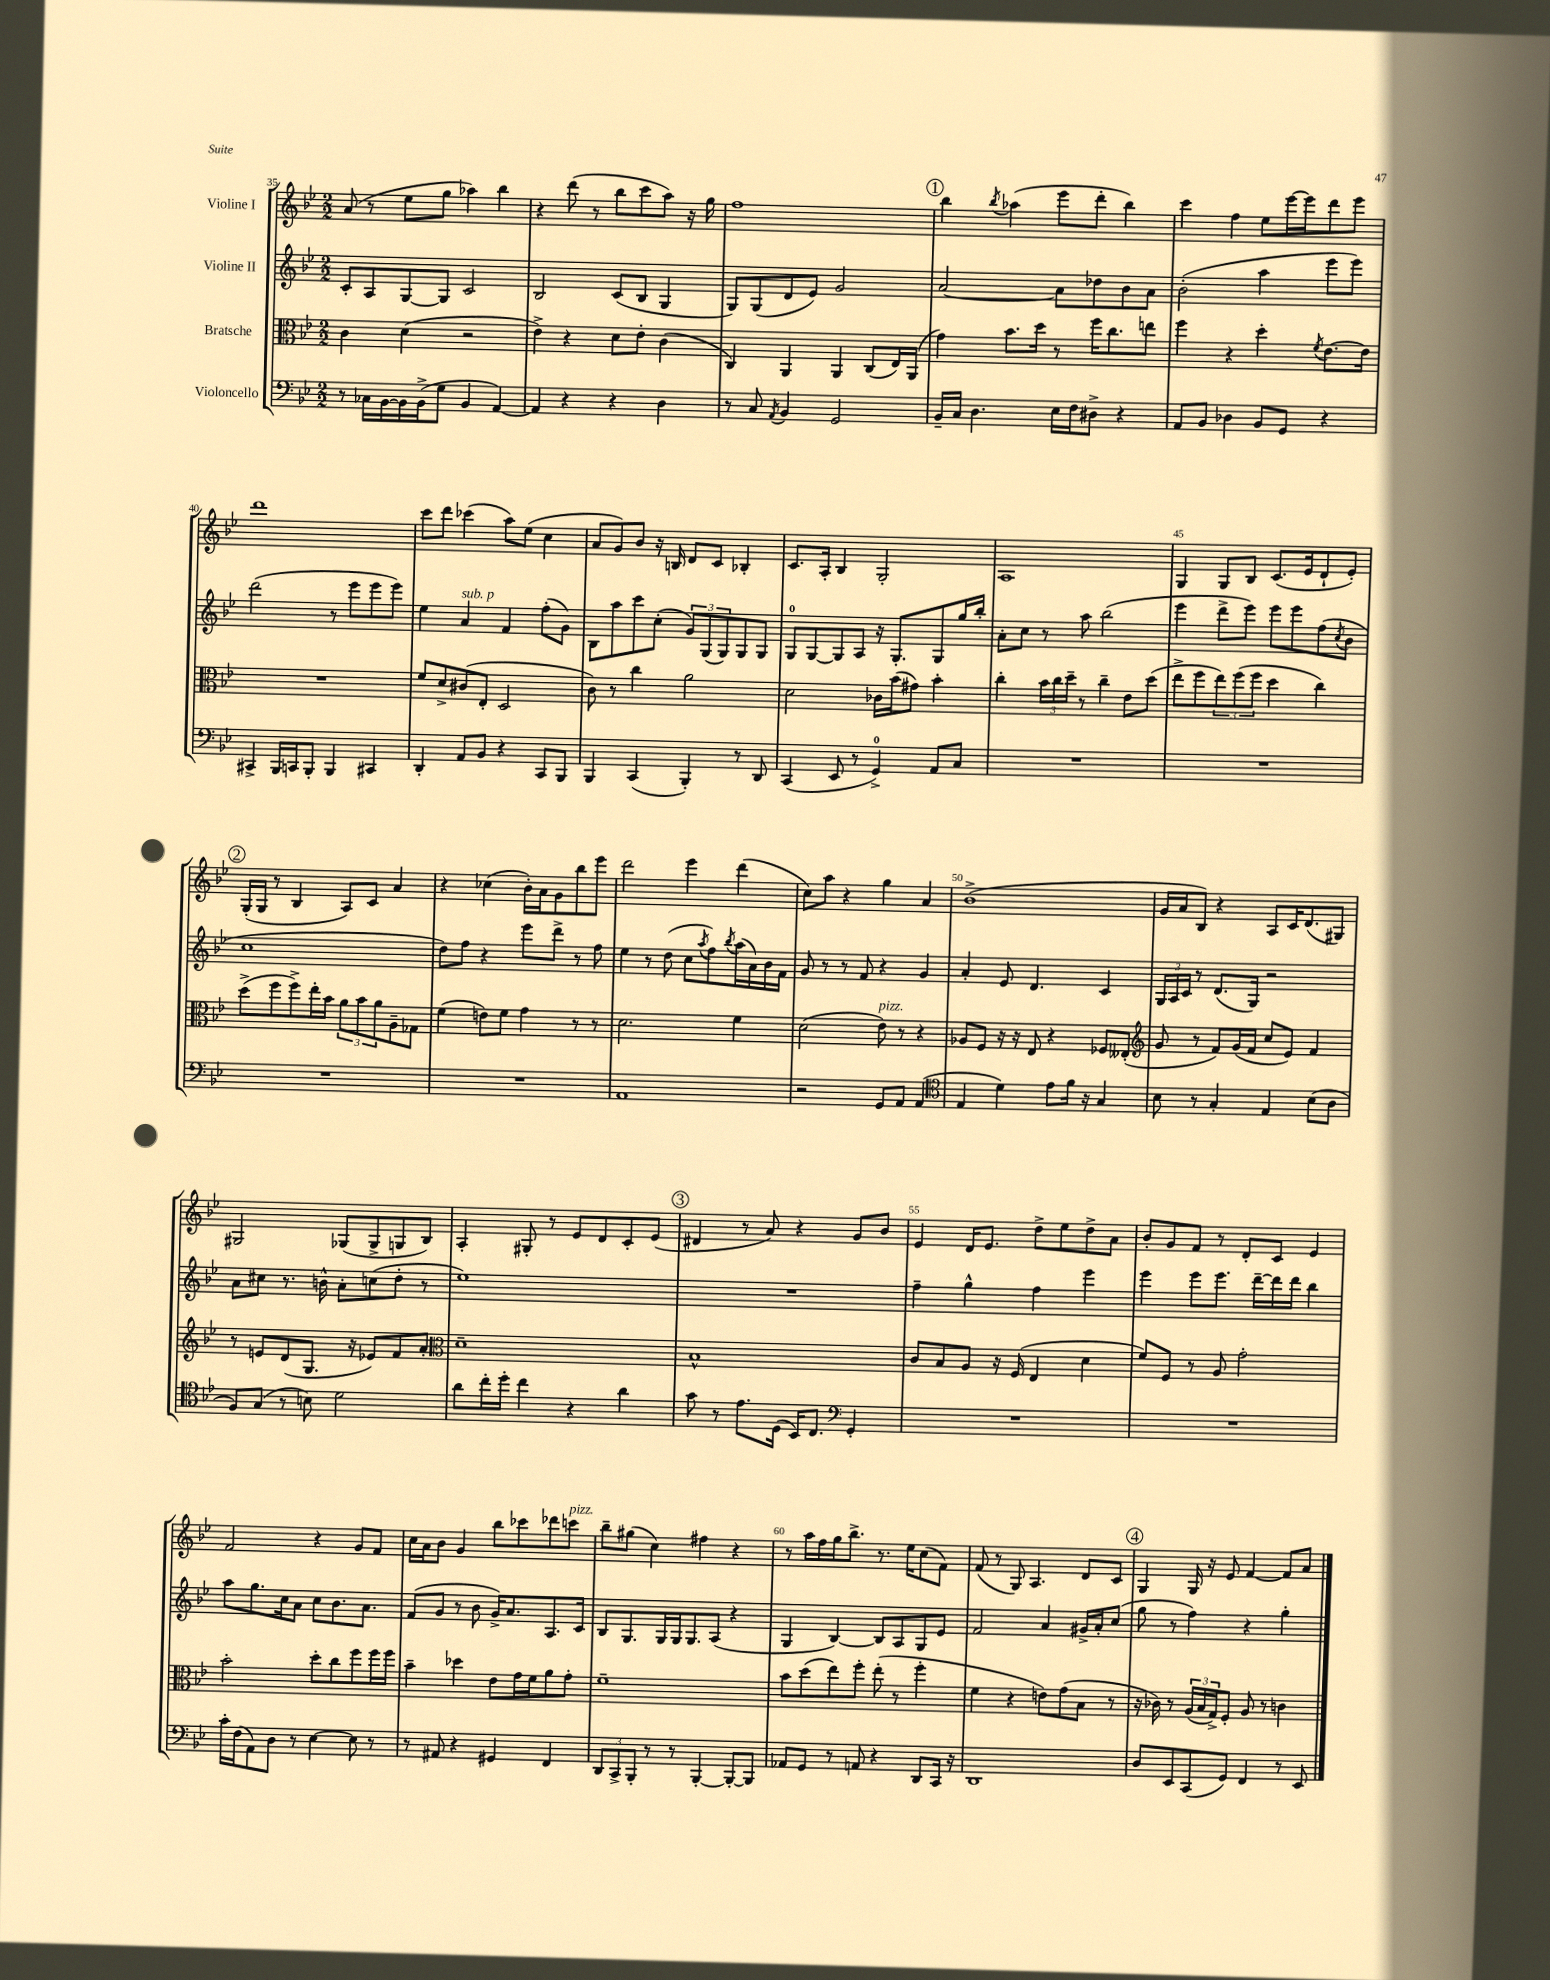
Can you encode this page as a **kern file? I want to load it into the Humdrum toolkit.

**kern	**kern	**kern	**kern
*staff4	*staff3	*staff2	*staff1
*clefF4	*clefC3	*clefG2	*clefG2
*k[b-e-]	*k[b-e-]	*k[b-e-]	*k[b-e-]
*M2/2	*M2/2	*M2/2	*M2/2
8r	4c	8c'	(8a
16C-	.	8A	8r
[16BB-	.	.	.
16BB-]	(4d	[8G	8ee-
(16BB-^	.	.	.
8G	.	8G]	8gg
4BB-	2r	2c	4aa-)
[4AA)	.	.	4bb-
=	=	=	=
4AA]	4e-^)	2B-	4r
4r	4r	.	(8ddd
.	.	.	8r
4r	8d	(8c	8bb-
.	8e-'	8B-	8ccc
4D	(4c	4G	8aa)
.	.	.	16r
.	.	.	16gg
=	=	=	=
8r	4C)	8G)	1ff
8C	.	(8G	.
8qAA	.	.	.
4BB-	4AA	8d	.
.	.	8e-)	.
2GG	4AA	2g	.
.	(8C	.	.
.	16E-)	.	.
.	(16AA	.	.
=	=	=	=
16BB-~	4g)	[2a	4bb-
16C	.	.	.
4.D	.	.	.
.	.	.	8qbb-
.	8.b-	.	(4aa-
.	16dd	.	.
16E-	8r	8a]	8eee-
16F	.	.	.
8D#^	16ff	8dd-	8ddd'
.	8.cc	.	.
4r	.	8b-	4bb-)
.	8ee	8a	.
=	=	=	=
8AA	4ff	(2b-'	4ccc
8BB-	.	.	.
4D-	4r	.	4ff
8BB-	4dd'	4aa	8ee-
8GG	.	.	[16eee-
.	.	.	16eee-]
.	8qf	.	.
4r	[8.e-	8eee-	8ddd
.	.	8eee-)	8eee-
.	16e-]	.	.
=	=	=	=
4CC#^	1r	(2ddd	1ddd
16BBB-	.	.	.
16CC	.	.	.
8BBB-'	.	.	.
4BBB-	.	8r	.
.	.	8eee-	.
4CC#	.	8eee-	.
.	.	8eee-)	.
=	=	=	=
4DD'	8f	4ee-	8ccc
.	8d^	.	8ddd
8AA	(8c#	4a	(4ccc-
8BB-	8E-'	.	.
4r	2D	4f	8aa)
.	.	.	(8ee-
8CC	.	(8ff'	4cc
8BBB-	.	8g)	.
=	=	=	=
4BBB-	8c)	8B-	8a
.	8r	8aa	8g)
(4CC	4cc	8ccc	8b-
.	.	(8cc'	16r
.	.	.	16B
4BBB-')	2a	12g)	8d
.	.	(12G	.
.	.	.	8c
.	.	12G)	.
8r	.	8G	4B-'
8DD	.	8G	.
=	=	=	=
(4CC	2d	8G	8.c
.	.	[8G	.
.	.	.	16A'
8EE-	.	8G]	4B-
8r	.	8A	.
4GG^)	16c-	16r	2G'
.	(16b-	8.G'	.
.	8g#)	.	.
8AA	4b-'	8G	.
8C	.	16gg	.
.	.	16bb-'	.
=	=	=	=
1r	4cc'	8a'	1A
.	.	8cc	.
.	24b-	8r	.
.	24cc	.	.
.	24dd~	.	.
.	8r	8aa	.
.	4cc~	(2bb-	.
.	8e-	.	.
.	(8dd	.	.
=	=	=	=
1r	8ee-^	4eee-	4G
.	8ff	.	.
.	12ee-)	8ddd^	8G
.	(12ff	.	.
.	.	8eee-)	8B-
.	12ff	.	.
.	4dd	8eee-	(8.c
.	.	8eee-	.
.	.	.	16e-
.	4cc)	(8ff	8d`
.	.	8qcc	.
.	.	8b-	8e-')
=	=	=	=
1r	(8dd^	1cc	(16G'
.	.	.	16G
.	8ff	.	8r
.	8ff^)	.	4B-
.	16ee-'	.	.
.	16b-	.	.
.	12a	.	8A)
.	12b-	.	.
.	.	.	8c
.	12a	.	.
.	8A~	.	4a
.	8G-	.	.
=	=	=	=
1r	(4f	8dd)	4r
.	.	8ff	.
.	8e)	4r	(4cc-
.	8f	.	.
.	4g	8eee-	16b-')
.	.	.	16a
.	.	8ddd^	8g
.	8r	8r	8bb-
.	8r	8ff	8eee-
=	=	=	=
1AA	2.d	4ee-	2ddd
.	.	8r	.
.	.	(8dd	.
.	.	8cc	4eee-
.	.	8qaa	.
.	.	8ff)	.
.	.	8qbb-	.
.	4f	(16aa	(4ddd
.	.	16a)	.
.	.	16b-	.
.	.	16f	.
=	=	=	=
2r	(2d	8g	8cc)
.	.	8r	8aa
.	.	8r	4r
.	.	8f	.
8GG	8e-)	4r	4gg
8AA	8r	.	.
(4AA	4r	4g	4a
=	=	=	=
*clefC4	*	*	*
4E-	8A-	4a'	(1b-^
.	8F	.	.
4d)	16r	8e-	.
.	16r	.	.
.	8E-	4.d	.
8e-	4r	.	.
16f	.	.	.
16r	.	.	.
4G	8F-	4c	.
.	(8E--'	.	.
=	=	=	=
*	*clefG2	*	*
8B-	8g	24G	16g
.	.	24A	.
.	.	.	16a
.	.	24c	.
8r	8r	8r	8B-)
4G'	8f)	(8.d	4r
.	(16g	.	.
.	16f	16G)	.
4E-	8cc	2r	8A
.	8e-)	.	16c
.	.	.	(8.d
(8B-	4f	.	.
8A	.	.	8G#)
=	=	=	=
8F)	8r	8a	2G#
(8G	8e	8cc#	.
8r	(8d	8.r	.
8B)	8.G	.	.
.	.	16b^^	.
2d	.	8a'	(8G-
.	16r	.	.
.	8e-)	(8cc	8G-^
.	8f	8dd'	8G
.	8a'	8r	8B-)
=	=	=	=
*	*clefC3	*	*
8a	1d~	1ee-)	4A'
16cc'	.	.	.
16dd'	.	.	.
4cc	.	.	8G#'
.	.	.	8r
4r	.	.	8e-
.	.	.	8d
4a	.	.	8c'
.	.	.	(8e-
=	=	=	=
8g	1B-^^	1r	4d#
8r	.	.	.
8.e-	.	.	8r
.	.	.	8a)
(16D	.	.	.
16BB-)	.	.	4r
8.C	.	.	.
*clefF4	*	*	*
4GG'	.	.	8g
.	.	.	8b-
=	=	=	=
1r	8c	4ff~	4e-
.	8B-	.	.
.	8A	4gg^^	16d
.	.	.	8.e-
.	16r	.	.
.	(16F	.	.
.	4E-	4ff	8dd^
.	.	.	8ee-
.	4d	4eee-	8dd^
.	.	.	8a
=	=	=	=
1r	8f)	4eee-	8b-'
.	8F	.	8g
.	8r	8eee-	8f
.	8A	8.eee-	8r
.	2g'	.	8d'
.	.	[16ddd~	.
.	.	16ddd]	8c
.	.	16ddd	.
.	.	4bb-	4e-
=	=	=	=
16c'	2b-'	8aa	2f
(16F	.	.	.
8AA)	.	8.gg	.
8D	.	.	.
.	.	16cc	.
8r	.	8a	.
[4E-	8dd'	8cc	4r
.	8cc	8.b-	.
8E-]	8ff	.	8g
.	.	8.a	.
8r	16ff	.	8f
.	16ff	.	.
=	=	=	=
8r	4b-~	(8f	16cc
.	.	.	16a
8AA#	.	8g	8b-
4r	4dd-	8r	4g
.	.	8b-	.
4GG#	8e-	16g^)	8bb-
.	.	8.a	.
.	16g	.	8ccc-
.	16f	.	.
4FF	8a	8.A	8ddd-
.	8g'	.	8ccc
.	.	16c	.
=	=	=	=
12DD	1f~	8B-	8bb-~
12CC^	.	.	.
.	.	8.G	(8gg#
12BBB-'	.	.	.
8r	.	.	4cc)
.	.	16G	.
8r	.	16G	.
.	.	8.G	.
[4BBB-'	.	.	4ff#
.	.	(8A	.
8BBB-'_	.	4r	4r
8BBB-]	.	.	.
=	=	=	=
8AA-	8b-	4G	8r
8GG	(8dd	.	16aa
.	.	.	16ff
8r	8ee-)	[4B-)	16gg
.	.	.	8.bb-^
8AA	8ff'	.	.
4r	(8ee-'	8B-]	8.r
.	8r	8A	.
.	.	.	16ee-
8DD	4ff'	8G	(8cc
16CC	.	8e-	8f)
16r	.	.	.
=	=	=	=
1DD	4f	2f	(8f
.	.	.	8r
.	4r	.	8G)
.	.	.	4.A
.	8e)	4a	.
.	(8g	.	.
.	8B-	16g#^	8d
.	.	16a'	.
.	8r	(8cc	8c
=	=	=	=
8D	16r	8gg	4G
.	16c-)	.	.
8EE-	8r	8r	.
(8CC	(24A	4ff)	16G
.	24B-	.	.
.	.	.	16r
.	24G^)	.	.
8GG)	8F'	.	8e-
4FF	8A	4r	[4f
.	8r	.	.
8r	4c	4gg'	8f]
8EE-	.	.	8a
==	==	==	==
*-	*-	*-	*-
